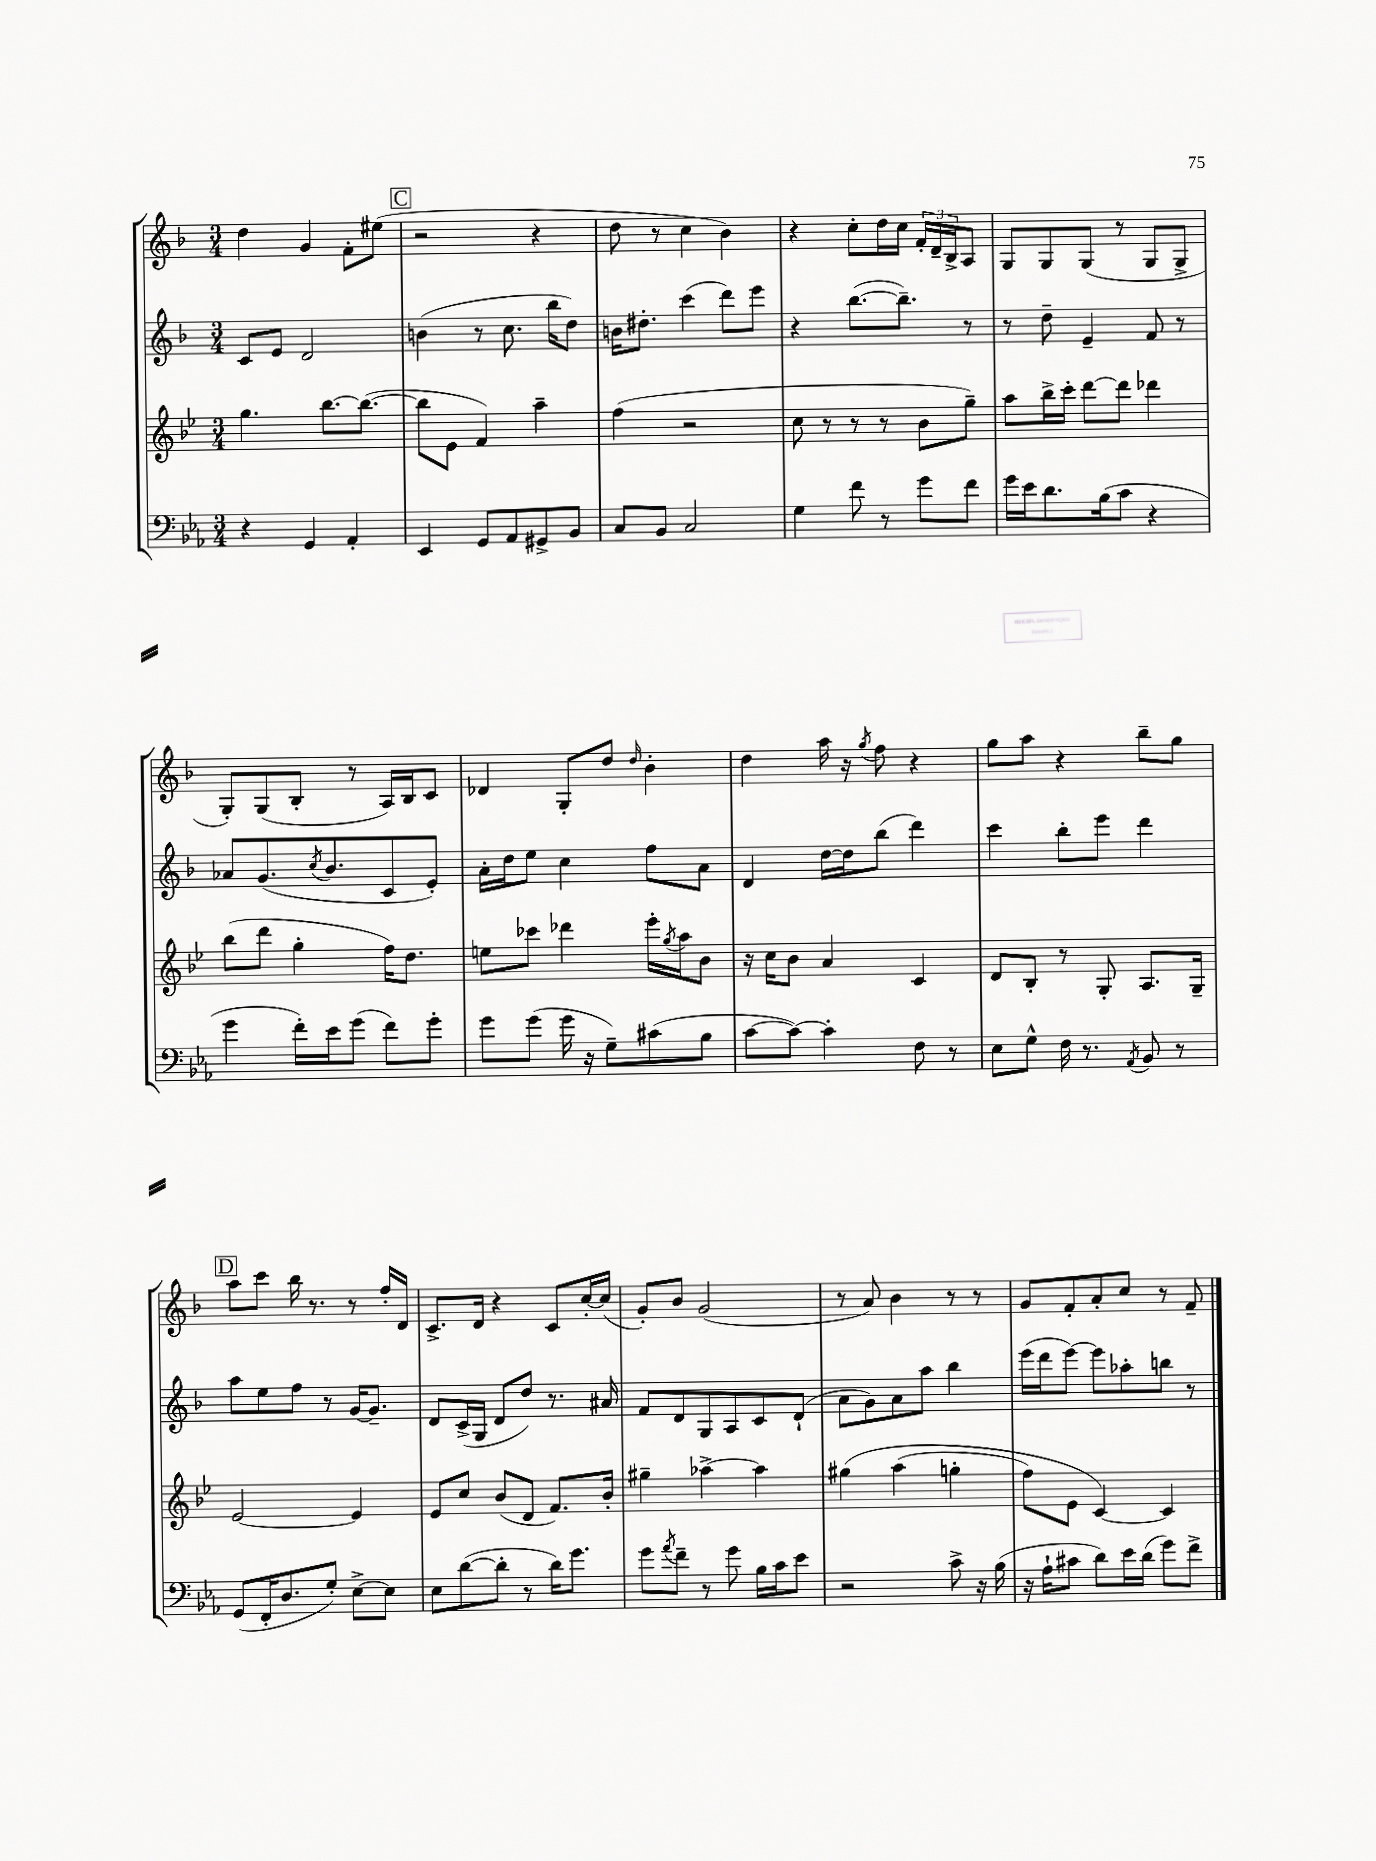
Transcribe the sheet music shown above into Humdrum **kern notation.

**kern	**kern	**kern	**kern
*part4	*part3	*part2	*part1
*staff4	*staff3	*staff2	*staff1
*clefF4	*clefG2	*clefG2	*clefG2
*k[b-e-a-]	*k[b-e-]	*k[b-]	*k[b-]
*M3/4	*M3/4	*M3/4	*M3/4
=89	=89	=89	=89
4r	4.gg\	8c/L	4dd\
.	.	8e/J	.
4GG/	.	2d/	4g/
.	[8.bb-\L	.	.
4AA-'/	.	.	8f'\L
.	(8.bb-\J_	.	.
.	.	.	(8ee#X\J
!!LO:REH:place=s1:t=C
=90	=90	=90	=90
4EE-/	8bb-\L]	(4bn\	2r
.	8e-\J	.	.
8GG/L	4f/)	8r	.
8AA-/	.	8.cc\	.
8GG#X^/	4aa~\	.	4r
.	.	16bb-\KL	.
8BB-/J	.	8dd\J)	.
=91	=91	=91	=91
8C/L	(4ff\	16bn\KL	8dd\
.	.	8.dd#X'\J	.
8BB-/J	.	.	8r
2C/	2r	(4ccc\	4cc\
.	.	8ddd\L)	4b-\)
.	.	8eee\J	.
=92	=92	=92	=92
4G\	8cc\	4r	4r
.	8r	.	.
8f\	8r	([8.bb-\L	8cc'\L
8r	8r	.	16dd\L
.	.	8.bb-~\J])	16cc\JJ
8g\L	8b-\L	.	24f'/LL
.	.	.	24d~/
.	.	.	24B-^/J
8f\J	8gg~\J)	8r	8A/J
=93	=93	=93	=93
16g\LL	8aa\L	8r	8G/L
16e-\J	.	.	.
8.d\	16bb-^\L	8dd~\	8G/
.	16ccc'\JJ	.	.
.	[8ddd\L	4e~/	(8G/J
(16B-\k	.	.	.
8c\J	8ddd\J]	.	8r
4r	4ddd-X\	8f/	8G/L
.	.	8r	8G^/J
!!LO:LB:g=z
=94	=94	=94	=94
4g\	(8bb-\L	8a-X/L	8G'/L)
.	8ddd\J	(8.g/	(8G/
16f'\LL)	4gg'\	.	8B-'/J
.	.	8qcc/	.
16e-\J	.	8.b-/	.
(8g\J	.	.	8r
8f\L)	16ff\KL)	8c/	16A/LL)
.	8.dd\J	.	16B-/J
8g'\J	.	8e'/J)	8c/J
=95	=95	=95	=95
8g\L	8een\L	16a'\LL	4d-X/
.	.	16dd\J	.
(8g\J	8ccc-X\J	8ee\J	.
16g\	4ddd-X\	4cc\	8G'/L
16r	.	.	.
8G~\L)	.	.	8dd/J
.	.	.	16qqdd/
(8c#X\	16eee-'\LL	8ff\L	4b-'\
.	8qgg/	.	.
.	16aa\J	.	.
8B-\J	8b-\J	8a\J	.
=96	=96	=96	=96
[8c\L	16r	4d/	4dd\
.	16cc\KL	.	.
8c\J_)	8b-\J	.	.
4c'\]	4a/	[16dd\LL	16aa\
.	.	16dd\J]	16r
.	.	.	8qgg/
.	.	(8bb-\J	8ff\
8F\	4c/	4ddd\)	4r
8r	.	.	.
=97	=97	=97	=97
8E-\L	8d/L	4ccc\	8gg\L
8G^^\J	8B-'/J	.	8aa\J
16F\	8r	8bb-'\L	4r
8.r	.	.	.
.	8G'/	8eee\J	.
8qAA-/	.	.	.
8BB-/	8.A/L	4ddd\	8bb-~\L
8r	.	.	8gg\J
.	16G~/Jk	.	.
!!LO:LB:g=z
!!LO:REH:place=s1:t=D
=98	=98	=98	=98
(8GG/L	[2e-/	8aa\L	8aa\L
16FF'/K	.	8ee\	8ccc\J
8.D/	.	.	.
.	.	8ff\J	16bb-\
.	.	.	8.r
8G'/J)	.	8r	.
[8E-^\L	4e-/]	[16g/KL	8r
.	.	8.g~/J]	.
8E-\J]	.	.	16ff'/LL
.	.	.	16d/JJ
=99	=99	=99	=99
8E-\L	8e-/L	8d/L	8.c^/L
([8d\	8cc/J	(16c^/L	.
.	.	16G/JJ	16d/Jk
8d'\J]	(8b-/L	8d/L	4r
8r	8d/J	8dd/J)	.
16d\KL)	8.f/L)	8.r	8c/L
8.g\J	.	.	.
.	.	.	[16cc'/L
.	16b-'/Jk	16a#X/	(16cc/JJ]
=100	=100	=100	=100
8g\L	4gg#X~\	8f/L	8g'/L)
8qa-/	.	.	.
8f~\J	.	8d/	8b-/J
8r	[4aa-X^\	8G/	(2g/
8g\	.	8A/	.
16B-\LL	4aa-\]	8c/	.
16c\J	.	.	.
8e-\J	.	(8d`/J	.
=101	=101	=101	=101
2r	(4gg#X\	8a\L	8r
.	.	8g\)	8a/)
.	(4aa\	8a\	4b-\
.	.	8aa\J	.
8c^\	4ggn'\	4bb-\	8r
16r	.	.	8r
(16B-\	.	.	.
=102	=102	=102	=102
16r	8ff\L)	(16eee\LL	8g/L
16A-`\KL	.	16ddd\J	.
8c#X\J	8e-\J	[8eee\J)	8f'/
8d\L)	[4c/)	8eee\L]	8a'/
16e-\L	.	8aa-X'\	8cc/J
(16d\JJ	.	.	.
8g\L)	4c/]	8bbn\J	8r
8f^\J	.	8r	8f~/
==	==	==	==
*-	*-	*-	*-
